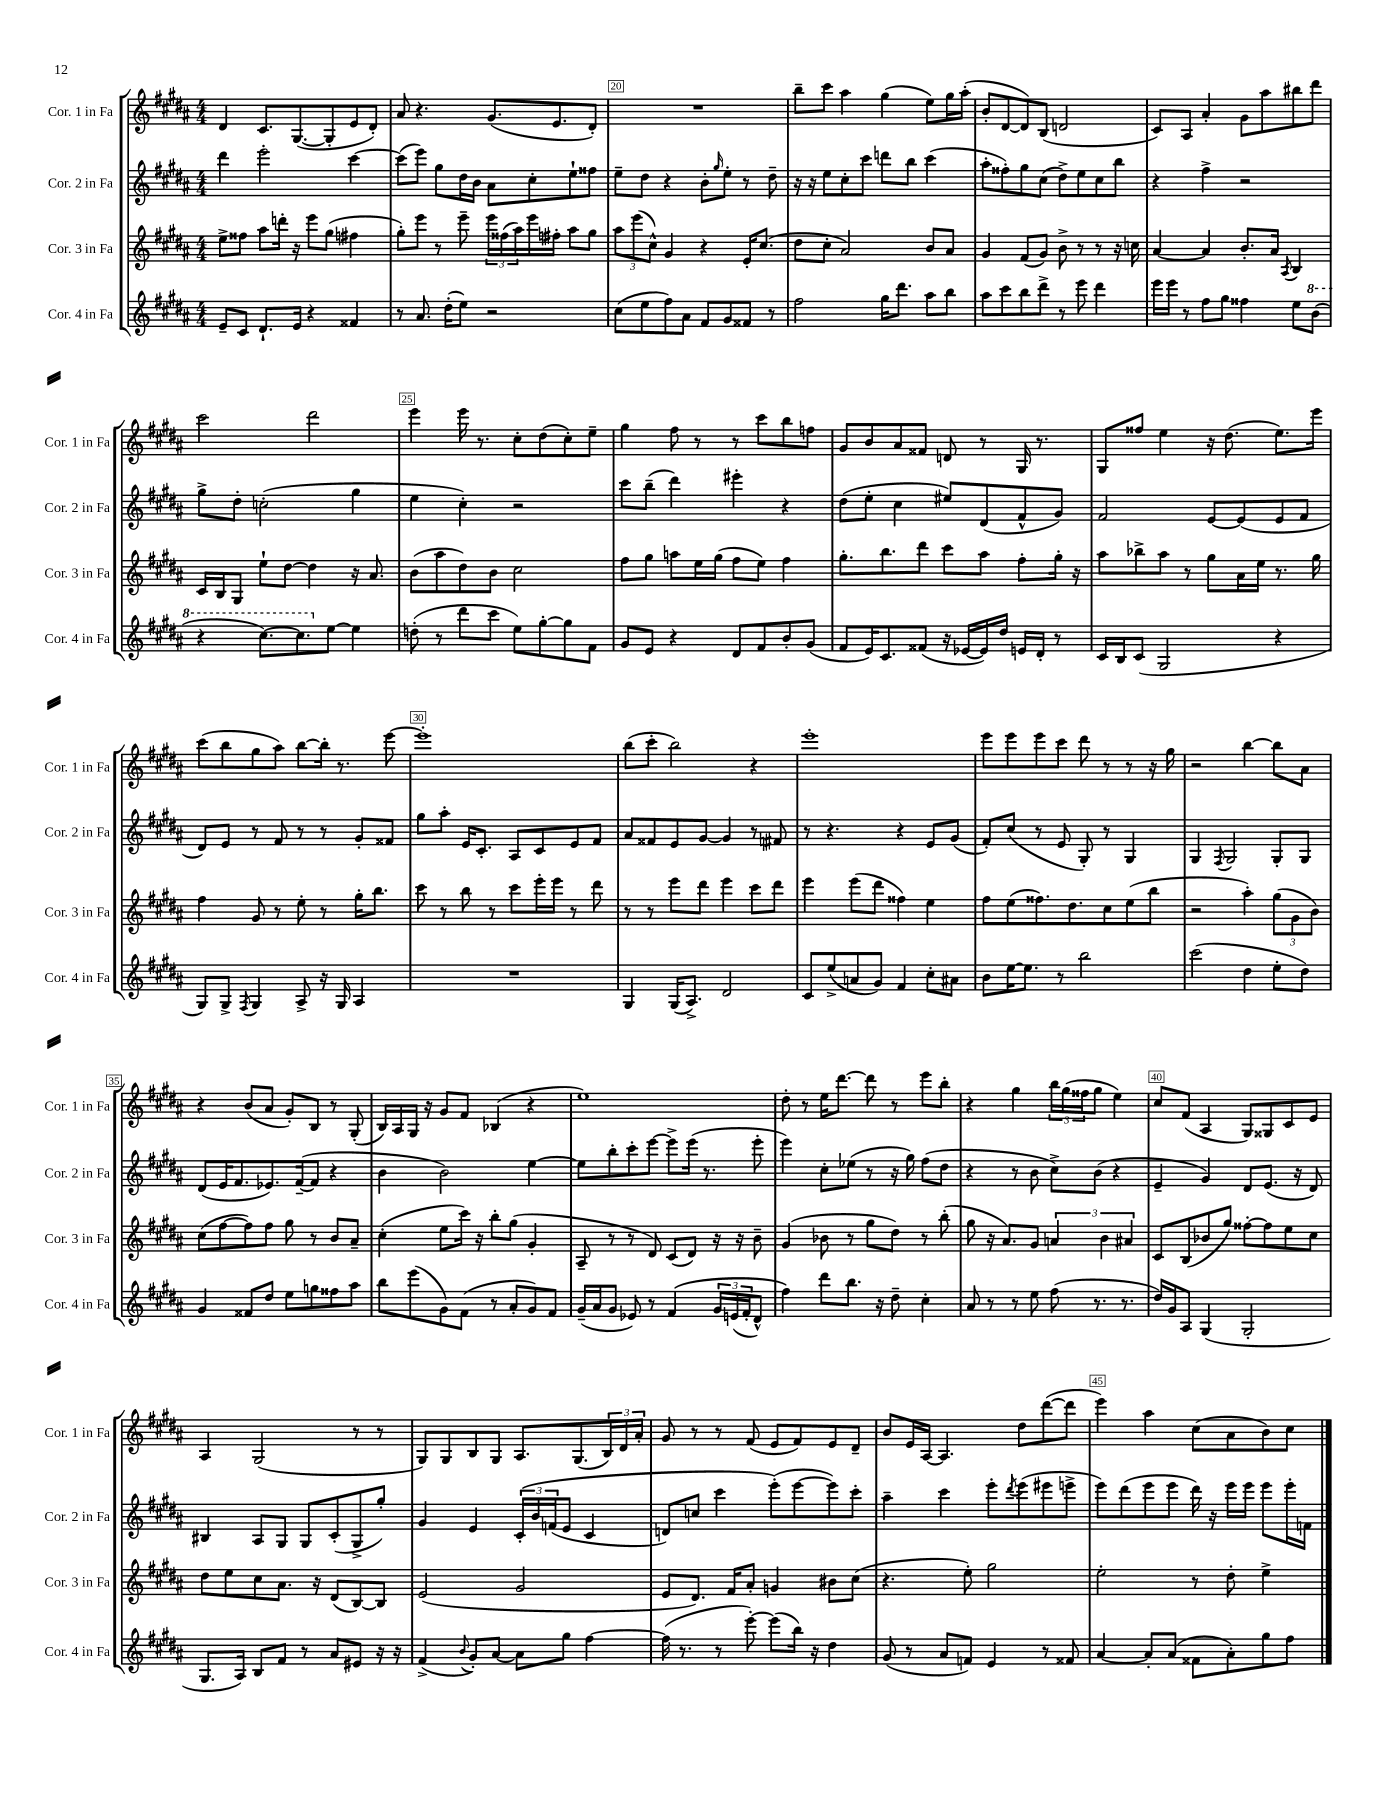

**kern	**kern	**kern	**kern
*part4	*part3	*part2	*part1
*staff4	*staff3	*staff2	*staff1
*I"Cor. 4 in Fa	*I"Cor. 3 in Fa	*I"Cor. 2 in Fa	*I"Cor. 1 in Fa
*I'Cor. 4 in Fa	*I'Cor. 3 in Fa	*I'Cor. 2 in Fa	*I'Cor. 1 in Fa
*clefG2	*clefG2	*clefG2	*clefG2
*k[f#c#g#d#a#]	*k[f#c#g#d#a#]	*k[f#c#g#d#a#]	*k[f#c#g#d#a#]
*M4/4	*M4/4	*M4/4	*M4/4
=18	=18	=18	=18
8e~/L	8ee^\L	4ddd#\	4d#/
8c#/J	8ff##X\J	.	.
8.d#`/L	8aa#\L	2eee'\	8.c#/L
.	16dddn'\Jk	.	.
16e/Jk	16r	.	([8.G#/
4r	8eee\L	.	.
.	(8gg#\J	.	8G#'/]
4f##X/	4ff#X\	[4ccc#\	8e/
.	.	.	8d#'/J)
=19	=19	=19	=19
8r	8gg#'\L)	(8ccc#\L]	8a#/
8.a#/	8eee\J	8eee\J)	4.r
.	8r	8gg#\L	.
(16dd#'\KL	.	.	.
8ee\J)	8eee~\	16dd#\L	.
.	.	16b\JJ	.
2r	24eee\LL	8a#\L	(8.g#/L
.	(24ff##X\	.	.
.	24aa#\)	.	.
.	16eee\	8cc#'\	.
.	16ff#X'\JJ	.	8.e/
.	8aa#\L	8ee`\	.
.	8gg#\J	8ff##X\J	8d#'/J)
=20	=20	=20	=20
(8cc#\L	12aa#\L	8ee~\L	1r
.	(12eee\	.	.
8ee\	.	8dd#\J	.
.	12cc#^^\J)	.	.
8ff#\)	4g#/	4r	.
8a#\J	.	.	.
8f#/L	4r	8b'\L	.
.	.	16qqgg#/	.
8g#/	.	8ee'\J	.
8f##X/J	16e'/KL	8r	.
.	(8.cc#/J	.	.
8r	.	8dd#~\	.
=21	=21	=21	=21
2ff#\	8dd#\L	16r	8bb~\L
.	.	16r	.
.	8cc#'\J	8ee\L	8ccc#\J
.	2a#/)	8cc#'\	4aa#\
.	.	8ccc#\J	.
16gg#\KL	.	8dddn\L	(4gg#\
8.ddd#\J	.	.	.
.	.	8bb\J	.
8aa#\L	8b/L	(4ccc#\	8ee\L)
8bb\J	8a#/J	.	16gg#\L
.	.	.	(16aa#'\JJ
=22	=22	=22	=22
8aa#\L	4g#/	8aa#'\L	8b'/L
8ccc#\	.	8ff##X'\)	[8d#/
8bb\	(8f#/L	8gg#\	8d#/])
8ddd#^\J	8g#/J)	(8cc#\J	(8B/J
8r	8b^\	8dd#^\L)	2dn/
8eee\	8r	8ee\	.
4ddd#\	8r	8cc#\	.
.	16r	8bb\J	.
.	16ccn\	.	.
=23	=23	=23	=23
16eee\LL	[4a#/	4r	8c#/L)
16eee\JJ	.	.	.
8r	.	.	8A#/J
8ff#\L	4a#/]	4ff#^\	4a#'/
8gg#\J	.	.	.
4ff##X\	8.b'/L	2r	8g#\L
.	.	.	8aa#\
.	16a#/Jk	.	.
.	8qA#/	.	.
8ee\L	4B/	.	8bb#X\
*8va	*	*	*
(8bb\J	.	.	8ddd#\J
!!LO:LB:g=z
=24	=24	=24	=24
4r	16c#/LL	8gg#^\L	2ccc#\
.	16B/J	.	.
.	8G#/J	8dd#'\J	.
[8.ccc#\L)	8ee`\L	(2ccn'\	.
.	[8dd#\J	.	.
8.ccc#\]	.	.	.
.	4dd#\]	.	2ddd#\
*X8va	*	*	*
[8ee\J	.	.	.
4ee\]	16r	4gg#\	.
.	8.a#/	.	.
=25	=25	=25	=25
(8ddn'\	(8b\L	4ee\	4eee\
8r	8aa#\	.	.
8ddd#\L	8dd#\)	4cc#'\)	16eee\
.	.	.	8.r
8ccc#\J	8b\J	.	.
8ee\L)	2cc#\	2r	8cc#'\L
[8gg#'\	.	.	(8dd#\
8gg#\]	.	.	8cc#'\)
8f#\J	.	.	8ee~\J
=26	=26	=26	=26
8g#/L	8ff#\L	8ccc#\L	4gg#\
8e/J	8gg#\J	(8bb~\J	.
4r	8aan\L	4ddd#\)	8ff#\
.	16ee\L	.	8r
.	(16gg#\JJ	.	.
8d#/L	8ff#\L	4eee#X'\	8r
8f#/	8ee\J)	.	8ccc#\L
8b'/	4ff#\	4r	8bb\
(8g#/J	.	.	8ffn\J
=27	=27	=27	=27
8f#/L	8.gg#'\L	(8dd#\L	8g#/L
16e/K)	.	8ee'\J	8b/
8.c#/	8.bb\	.	.
.	.	4cc#\	8a#/
(8f##X/J	8ddd#\J	.	8f##X/J
16r	8ccc#\L	8ee#X/L)	8dn/
[16e-X/LL	.	.	.
16e-/])	8aa#\J	(8d#/	8r
16dd#/JJ	.	.	.
16en/LL	8ff#'\L	8f#^^/	16G#/
16d#'/JJ	.	.	8.r
8r	16gg#'\Jk	8g#/J)	.
.	16r	.	.
=28	=28	=28	=28
16c#/LL	8aa#\L	2f#/	8G#/L
16B/J	.	.	.
(8c#/J	8bb-X^\	.	8ff##X/J
2G#/	8aa#\J	.	4ee\
.	8r	.	.
.	8gg#\L	[8e/L	16r
.	.	.	(8.dd#\
.	16a#\L	(8e/]	.
.	16ee\JJ	.	.
4r	8.r	8e/	8.ee\L)
.	.	8f#/J	.
.	16gg#\	.	16eee\Jk
!!LO:LB:g=z
=29	=29	=29	=29
8G#/L)	4ff#\	8d#/L)	(8ccc#\L
8G#^/J	.	8e/J	8bb\
8qF#/	.	.	.
4G#/	8g#/	8r	8gg#\
.	8r	8f#/	8aa#\J)
8A#^/	8ee'\	8r	[8bb\L
16r	8r	8r	16bb'\Jk]
16G#/	.	.	8.r
4A#/	16gg#'\KL	8g#'/L	.
.	8.bb\J	.	.
.	.	8f##X/J	[8eee\
=30	=30	=30	=30
1r	8ccc#\	8gg#\L	1eee']
.	8r	8aa#'\J	.
.	8bb\	16e/KL	.
.	.	8.c#'/J	.
.	8r	.	.
.	8ccc#\L	8A#/L	.
.	16eee'\L	8c#/	.
.	16eee\JJ	.	.
.	8r	8e/	.
.	8ddd#\	8f#/J	.
=31	=31	=31	=31
4G#/	8r	8a#/L	(8bb\L
.	8r	8f##X/	8ccc#'\J
(16G#/KL	8eee\L	8e/	2bb\)
8.A#^/J)	.	.	.
.	8ddd#\J	[8g#/J	.
2d#/	4eee\	4g#/]	.
.	8ccc#\L	8r	4r
.	8ddd#\J	8f#X/	.
=32	=32	=32	=32
8c#/L	4eee\	8r	1eee'
(8ee^/	.	4.r	.
8an/	(8eee\L	.	.
8g#/J)	8ddd#\J	.	.
4f#/	4ff##X\)	4r	.
8cc#'\L	4ee\	8e/L	.
8a#X\J	.	(8g#/J	.
=33	=33	=33	=33
8b\L	8ff#\L	8f#'/L)	8eee\L
[16ee\K	(8ee\	(8cc#/J	8eee\
8.ee\J]	.	.	.
.	8.ff##X\)	8r	8eee\
8r	.	8e/	8ccc#\J
.	8.dd#\	.	.
2bb\	.	8G#'/)	8ddd#\
.	8cc#\	8r	8r
.	(8ee\	4G#/	8r
.	8bb\J	.	16r
.	.	.	16gg#\
=34	=34	=34	=34
(2ccc#\	2r	4G#/	2r
.	.	8qF#/	.
.	.	2G#/	.
4dd#\	4aa#'\)	.	[4bb\
8ee'\L	(12gg#\L	8G#'/L	8bb\L]
.	12g#\	.	.
8dd#\J)	.	8G#/J	8a#\J
.	12b\J)	.	.
!!LO:LB:g=z
=35	=35	=35	=35
4g#/	(8cc#\L	(8d#/L	4r
.	[8ff#\	16e/K	.
.	.	8.f#/	.
8f##X/L	8ff#\])	.	(8b/L
8dd#/J	8ff#\J	8.e-X/)	8a#/J
8ee\L	8gg#\	.	8g#'/L)
.	.	([16f#~/k	.
8ggn\	8r	8f#/J]	8B/J
8ff##X\	8b/L	4r	8r
8aa#\J	8a#~/J	.	(8G#'/
=36	=36	=36	=36
8bb\L	(4cc#'\	4b\	16B/LL)
.	.	.	16A#/
(8eee\	.	.	16G#/JJ
.	.	.	16r
8g#\)	8ee\L	2b\)	8g#/L
(8f#\J	16ccc#\Jk)	.	8f#/J
.	16r	.	.
8r	8bb'\L	.	(4B-X/
8a#'/L	(8gg#\J	.	.
8g#/)	4g#'/	[4ee\	4r
8f#/J	.	.	.
=37	=37	=37	=37
(16g#~/LL	8A#~/	8ee\L]	1ee)
16a#/J	.	.	.
8g#/J	8r	8bb'\	.
8e-X/)	8r	8ccc#'\	.
8r	8d#/)	[8eee\J	.
(4f#/	(8c#/L	8eee^\L]	.
.	8d#/J)	(16eee\Jk	.
.	.	8.r	.
24g#/LL	16r	.	.
(24en/	.	.	.
.	16r	.	.
24f#'/J	.	.	.
8d#^^/J)	8b~\	8eee'\	.
=38	=38	=38	=38
4ff#\)	(4g#/	4eee\)	8dd#'\
.	.	.	8r
8ddd#\L	8b-X\	8cc#'\L	16ee\KL
.	.	.	[8.ddd#\J
8.bb\J	8r	(8ee-X\J	.
.	8gg#\L	8r	8ddd#\]
16r	.	.	.
8dd#~\	8dd#\J)	16r	8r
.	.	16gg#\)	.
4cc#'\	8r	(8ff#\L	8eee\L
.	(8bb'\	8dd#\J	8bb'\J
=39	=39	=39	=39
8a#/	8gg#\	4r	4r
8r	16r	.	.
.	8.a#/L)	.	.
8r	.	8r	4gg#\
8ee\	8g#/J	8b\	.
(8ff#\	6an/	8cc#^\L)	24bb\LL
.	.	.	(24gg#\
.	.	.	24ff##X\J
8.r	.	(8b\J	8gg#\J
.	6b\	.	.
.	.	4r	4ee\)
8.r	.	.	.
.	6a#X/	.	.
=40	=40	=40	=40
16dd#/LL)	8c#/L	4e~/	8cc#/L
16g#/J	.	.	.
8A#/J	(8B/	.	(8f#/J
(4G#/	8b-X/	4g#/)	4A#/
.	8gg#/J)	.	.
2G#'/	[8ff##X'\L	8d#/L	8G#/L)
.	8ff##\]	(8.e/J	8G##X/
.	8ee\	.	8c#/
.	.	16r	.
.	8cc#\J	8d#/)	8e/J
!!LO:LB:g=z
=41	=41	=41	=41
8.G#/L	8dd#\L	4B#X/	4A#/
.	8ee\	.	.
16A#/Jk)	.	.	.
8B/L	8cc#\	8A#/L	(2G#/
8f#/J	8.a#\J	8G#/J	.
8r	.	8G#/L	.
.	16r	.	.
8a#/L	(8d#/L	(8c#'/	.
8e#X/J	[8B/)	8G#^/	8r
16r	8B/J]	8gg#'/J)	8r
16r	.	.	.
=42	=42	=42	=42
(4f#^/	(2e/	4g#/	8G#/L)
.	.	.	8G#/
8qqb/	.	.	.
8g#'/L)	.	4e/	8B/
[8a#/J	.	.	8G#/J
8a#\L]	2g#/	(24c#'/LL	8.A#/L
.	.	24b/	.
.	.	(24fn/J	.
8gg#\J	.	8e/J	.
.	.	.	(8.G#/
[4ff#\	.	4c#/	.
.	.	.	24B/L)
.	.	.	24d#/
.	.	.	24a#'/JJ
=43	=43	=43	=43
(16ff#\]	8e/L	8dn/L)	8g#/
8.r	.	.	.
.	8.d#/J)	8ccn/J	8r
8r	.	4ccc#\	8r
.	16f#/KL	.	.
[8eee'\)	8a#'/J	.	(8f#/
(8eee\L]	4gn/	(8eee'\L)	8e/L
16bb\Jk)	.	[8eee\	8f#/)
16r	.	.	.
4dd#\	8b#X\L	8eee\])	8e/
.	(8cc#\J	8ccc#'\J	8d#~/J
=44	=44	=44	=44
(8g#/	4.r	4aa#~\	8b/L
8r	.	.	16e/L
.	.	.	[16A#/JJ
8a#/L	.	4ccc#\	4.A#/]
8fn/J)	8ee'\)	.	.
4e/	2gg#\	8eee'\L	.
.	.	8qddd#/	.
.	.	(8eee\	8dd#\L
8r	.	8eee#X\	([8ddd#\
8f##X/	.	8eeen^\J	8ddd#\J]
=45	=45	=45	=45
[4a#/	2ee'\	8eee\L)	4eee\)
.	.	(8ddd#\	.
8a#'/L]	.	8eee\	4aa#\
(8a#/J	.	8eee\J	.
8f##X\L	8r	16ddd#\)	(8cc#\L
.	.	16r	.
8a#'\)	8dd#'\	16eee\LL	8a#\
.	.	16eee\JJ	.
8gg#\	4ee^\	8eee\L	8b\)
8ff#\J	.	16eee'\L	8cc#\J
.	.	16fn\JJ	.
==	==	==	==
*-	*-	*-	*-
